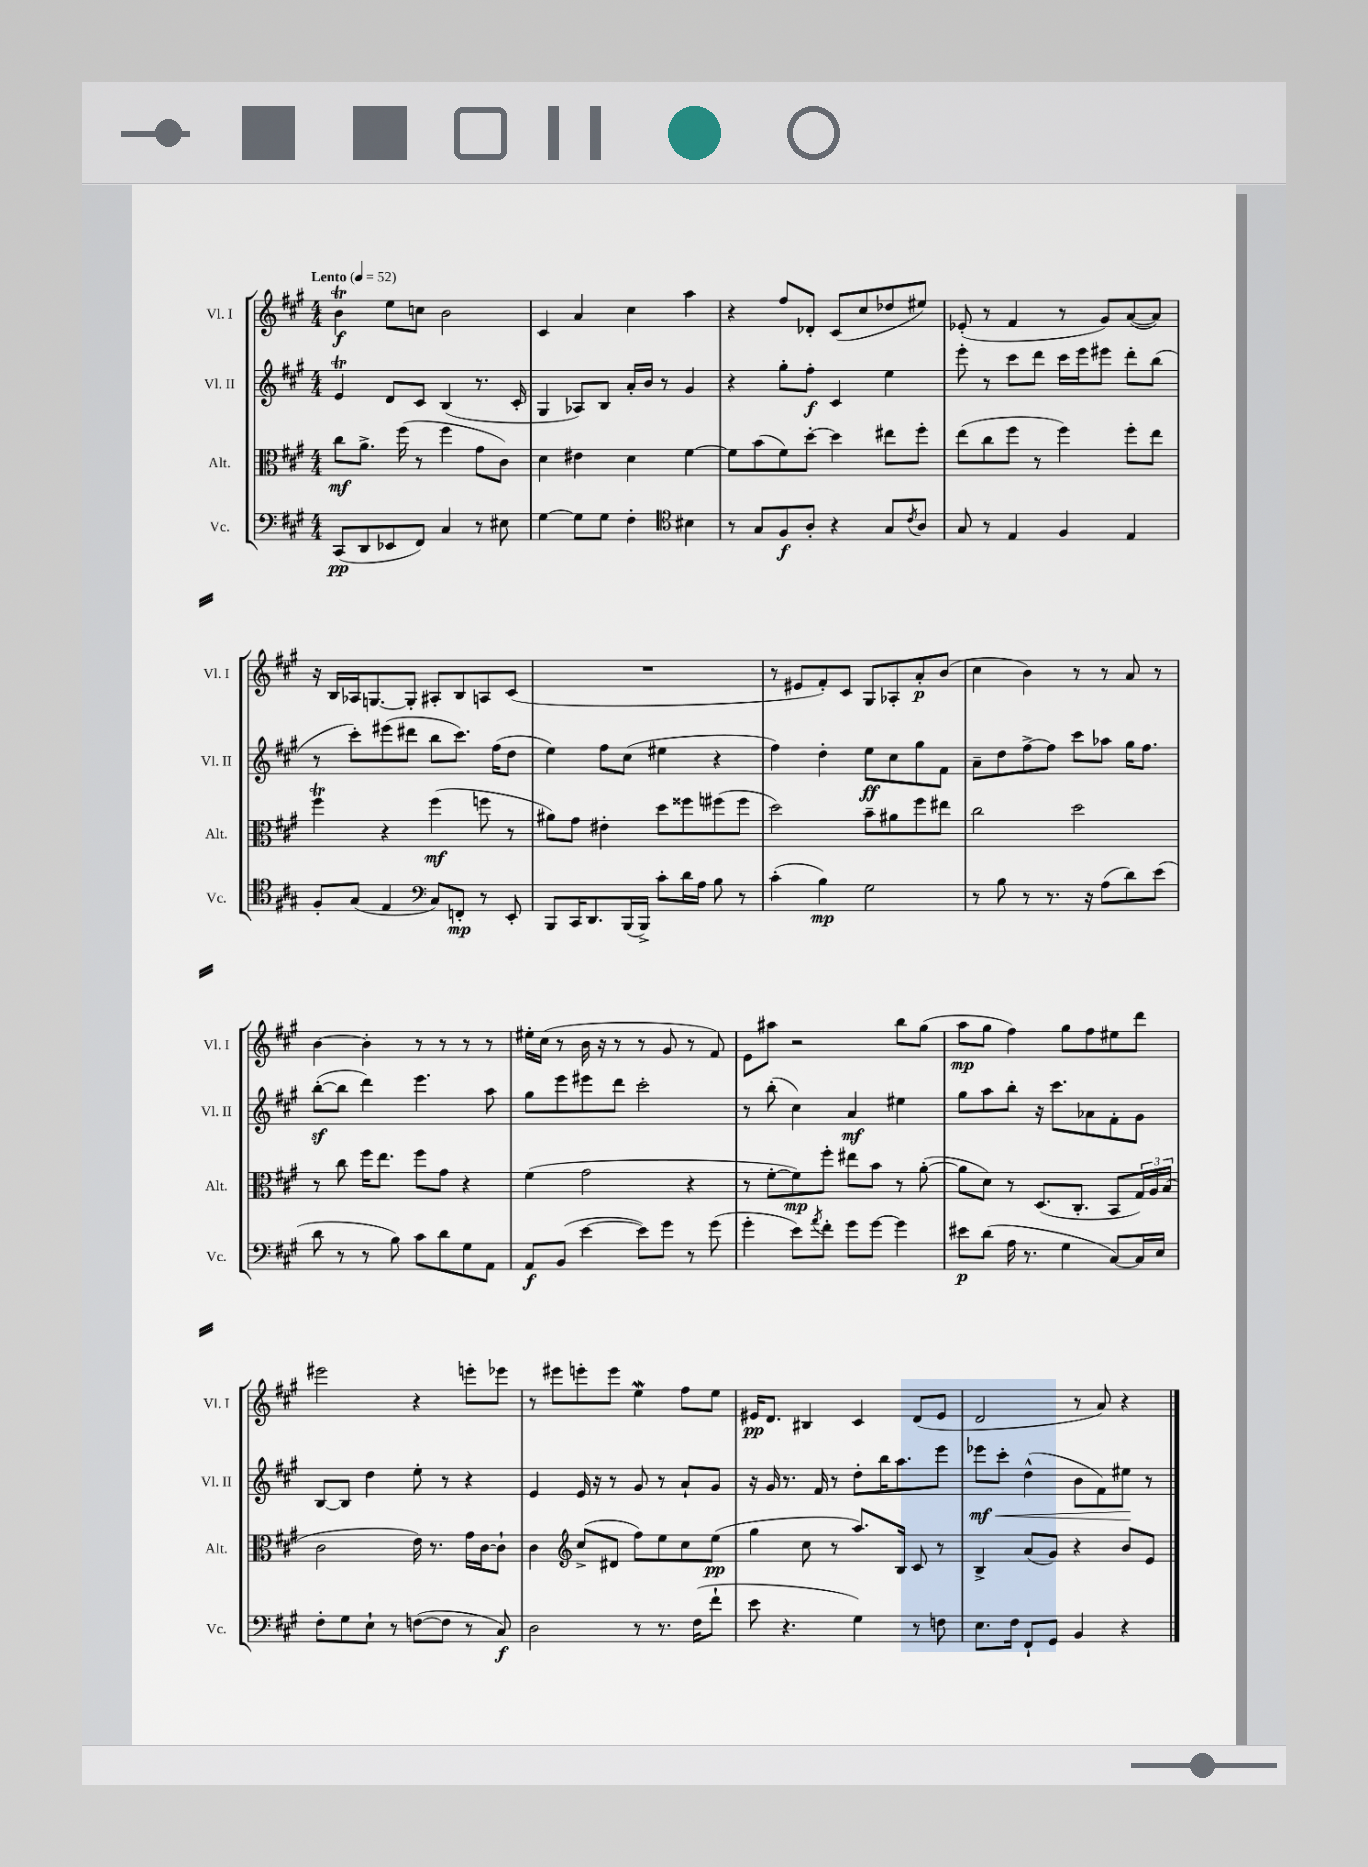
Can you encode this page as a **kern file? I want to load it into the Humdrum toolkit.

**kern	**kern	**kern	**kern
*staff4	*staff3	*staff2	*staff1
*clefF4	*clefC3	*clefG2	*clefG2
*k[f#c#g#]	*k[f#c#g#]	*k[f#c#g#]	*k[f#c#g#]
*M4/4	*M4/4	*M4/4	*M4/4
*MM52	*MM52	*MM52	*MM52
(8CC#/L	8cc#\L	4e/	4b\
8DD/	8.a^\J	.	.
8EE-/	.	8d/L	8ee\L
.	(16ff#\	.	.
8FF#/J)	8r	8c#/J	8cc\J
4C#/	4ff#\	(4B/	2b\
8r	8g#\L	8.r	.
8E#\	8c#\J)	.	.
.	.	16c#'/	.
=	=	=	=
[4G#\	4d\	4G#/	4c#/
8G#\]L	4e#\	8A-/L)	4a/
8G#\J	.	8B/J	.
4F#'\	4d\	16a'/LL	4cc#\
.	.	16b/JJ	.
.	.	8r	.
*clefC4	*	*	*
4B#\	[4f#\	4g#/	4aa\
=	=	=	=
8r	8f#\]L	4r	4r
8G#/L	(8b\	.	.
8F#/	8f#\)	8gg#'\L	8ff#/L
8A'/J	[8dd'\J	8ff#'\J	8d-'/J
4r	4dd\]	4c#/	(8c#/L
.	.	.	8cc#/
8G#/L	8ee#\L	4ee\	8dd-/
8qc#/	.	.	.
8A/J	8ff#'\J	.	8ee#/J)
=	=	=	=
8G#/	(8ee\L	8eee'\	(8e-'/
8r	8cc#\	8r	8r
4E/	8ff#\J	8ccc#\L	4f#/
.	8r	8ddd\J	.
4F#/	4ff#\)	16ccc#\LL	8r
.	.	16eee\J	.
.	.	8eee#\J	8g#/L)
4E/	8ff#'\L	8ddd'\L	([8a/
.	8ee\J	(8bb\J	8a/]J)
=	=	=	=
8F#'/L	4ff#\	8r	16r
.	.	.	16B/LL
(8G#/J	.	8ccc#'\L)	16A-/J
.	.	.	[8.G/
4E/	4r	(8eee#\	.
.	.	8ddd#\J	8G'/]J
*clefF4	*	*	*
8C#/L)	(4ff#\	8bb\L	8A#'/L
8FF'/J	.	8.ccc#\J)	8B/
8r	8ff\	.	8A/
.	.	(16ff#\LK	.
8EE'/	8r	8dd\J	(8c#/J
=	=	=	=
8BBB/L	8a#\L)	4ee\)	1r
16CC#/K	8g#\J	.	.
8.DD/	.	.	.
.	4e#'\	8ff#\L	.
(16BBB/L	.	(8cc#\J	.
16BBB^/JJ)	.	.	.
8c#'\L	8dd\L	4ee#\	.
16d\L	8ff##\	.	.
16A\JJ	.	.	.
8B\	(8ff#\	4r	.
8r	8ff#\J	.	.
=	=	=	=
(4c#'\	2dd\)	4ff#\)	8r
.	.	.	8e#/L
4B\)	.	4dd'\	8f#'/)
.	.	.	8c#/J
2G#\	8b~\L	8ee\L	8G#/L
.	8a#\	8cc#\	8A-'/
.	8ff#\	8gg#\	8a'/
.	8ee#\J	8f#\J	(8b/J
=	=	=	=
8r	2cc#\	8a~\L	4cc#\
8B\	.	8dd\	.
8r	.	[8ff#^\	4b\)
8.r	.	8ff#\]J	.
.	2dd\	8ccc#\L	8r
16r	.	.	.
(8A\L	.	8aa-\J	8r
8d\)	.	16gg#\LK	8a/
.	.	8.ff#\J	.
(8e\J	.	.	8r
=	=	=	=
8d\	8r	([8bb'\L	[4b\
8r	8cc#\	8bb\]J	.
8r	16ff#\LK	4ddd\)	4b'\]
.	8.ee\J	.	.
8B\)	.	.	.
8c#\L	8ff#\L	4.eee\	8r
8d\	8g#\J	.	8r
8G#\	4r	.	8r
8AA\J	.	8aa\	8r
=	=	=	=
8AA/L	(4f#\	8gg#\L	16ee#'\LL
.	.	.	(16cc#\JJ
(8BB/J	.	8eee\	8r
[4e\	2g#\	8eee#\	16b\
.	.	.	16r
.	.	8ddd\J	8r
8e\]L)	.	2ccc#'\	8r
8g#\J	.	.	8g#/
8r	4r	.	8r
(8g#\	.	.	8f#/)
=	=	=	=
4g#'\	8r	8r	8e\L
.	[8f#'\L	(8bb'\	8aa#\J
8e\L)	8f#\])	4cc#\)	2r
8qa/	.	.	.
8f#'\J	8ff#'\J	.	.
8g#\L	8ee#\L	4a/	.
[8g#\J	8b\J	.	.
4g#\]	8r	4ee#\	8bb\L
.	([8a'\	.	(8gg#\J
=	=	=	=
8e#\L	8a\]L	8gg#\L	8aa\L
(8d\J	8d\J)	8aa\	8gg#\J
16A\	8r	8bb'\J	4ff#\)
8.r	.	.	.
.	(8.D/L	16r	.
.	.	8.ccc#\L	.
4G#\	.	.	8gg#\L
.	8.C#'/J	.	.
.	.	8a-\	8ff#\
[8C#/L)	8BB/L	8f#'\	8ee#\
16C#/]L	24G#/L)	8g#\J	8ddd\J
.	24A/	.	.
16E/JJ	.	.	.
.	(24B/JJ	.	.
=	=	=	=
8F#'\L	2c#\	[8B/L	2eee#\
8G#\	.	8B/]J	.
8E`\J	.	4dd\	.
8r	.	.	.
([8F\L	16e\)	8ee'\	4r
.	8.r	.	.
8F\]J	.	8r	.
8r	16g#\LL	4r	8eee'\L
.	[16c#\J	.	.
8C#/)	8c#`\]J	.	8eee-\J
=	=	=	=
2D\	4c#\	4e/	8r
.	.	.	8eee#\L
*	*clefG2	*	*
.	(8cc#^/L	16e/	8eee'\
.	.	16r	.
.	8d#/J	8r	8eee\J
8r	8ff#\L)	8g#/	4ee\
8.r	8ee\	8r	.
.	8cc#\	8a`/L	8ff#\L
(16F#\LK	.	.	.
8f#`\J	(8ee\J	8g#/J	8ee\J
=	=	=	=
8e\	4gg#\	16r	16e#/LK
.	.	16g#/	8.d/J
4.r	.	8.r	.
.	8cc#\	.	4B#/
.	.	16f#/	.
.	8r	8r	.
4G#\)	8.aa/L)	8dd'\L	4c#/
.	.	16bb\K	.
.	16B/Jk	8.aa\	.
8r	8c#/	.	(8d/L
8F\	8r	8eee\J	8e#/J
=	=	=	=
8.E\L	4B^/	8eee-\L	2d/
.	.	8ccc#'\J	.
16F#\Jk	.	.	.
8FF#`/L	(8a/L	(4dd^^\	.
8GG#/J	8g#/J)	.	.
4BB/	4r	8b\L	8r
.	.	8f#\)	8a/)
4r	8b/L	8ee#\J	4r
.	8e/J	8r	.
==	==	==	==
*-	*-	*-	*-
